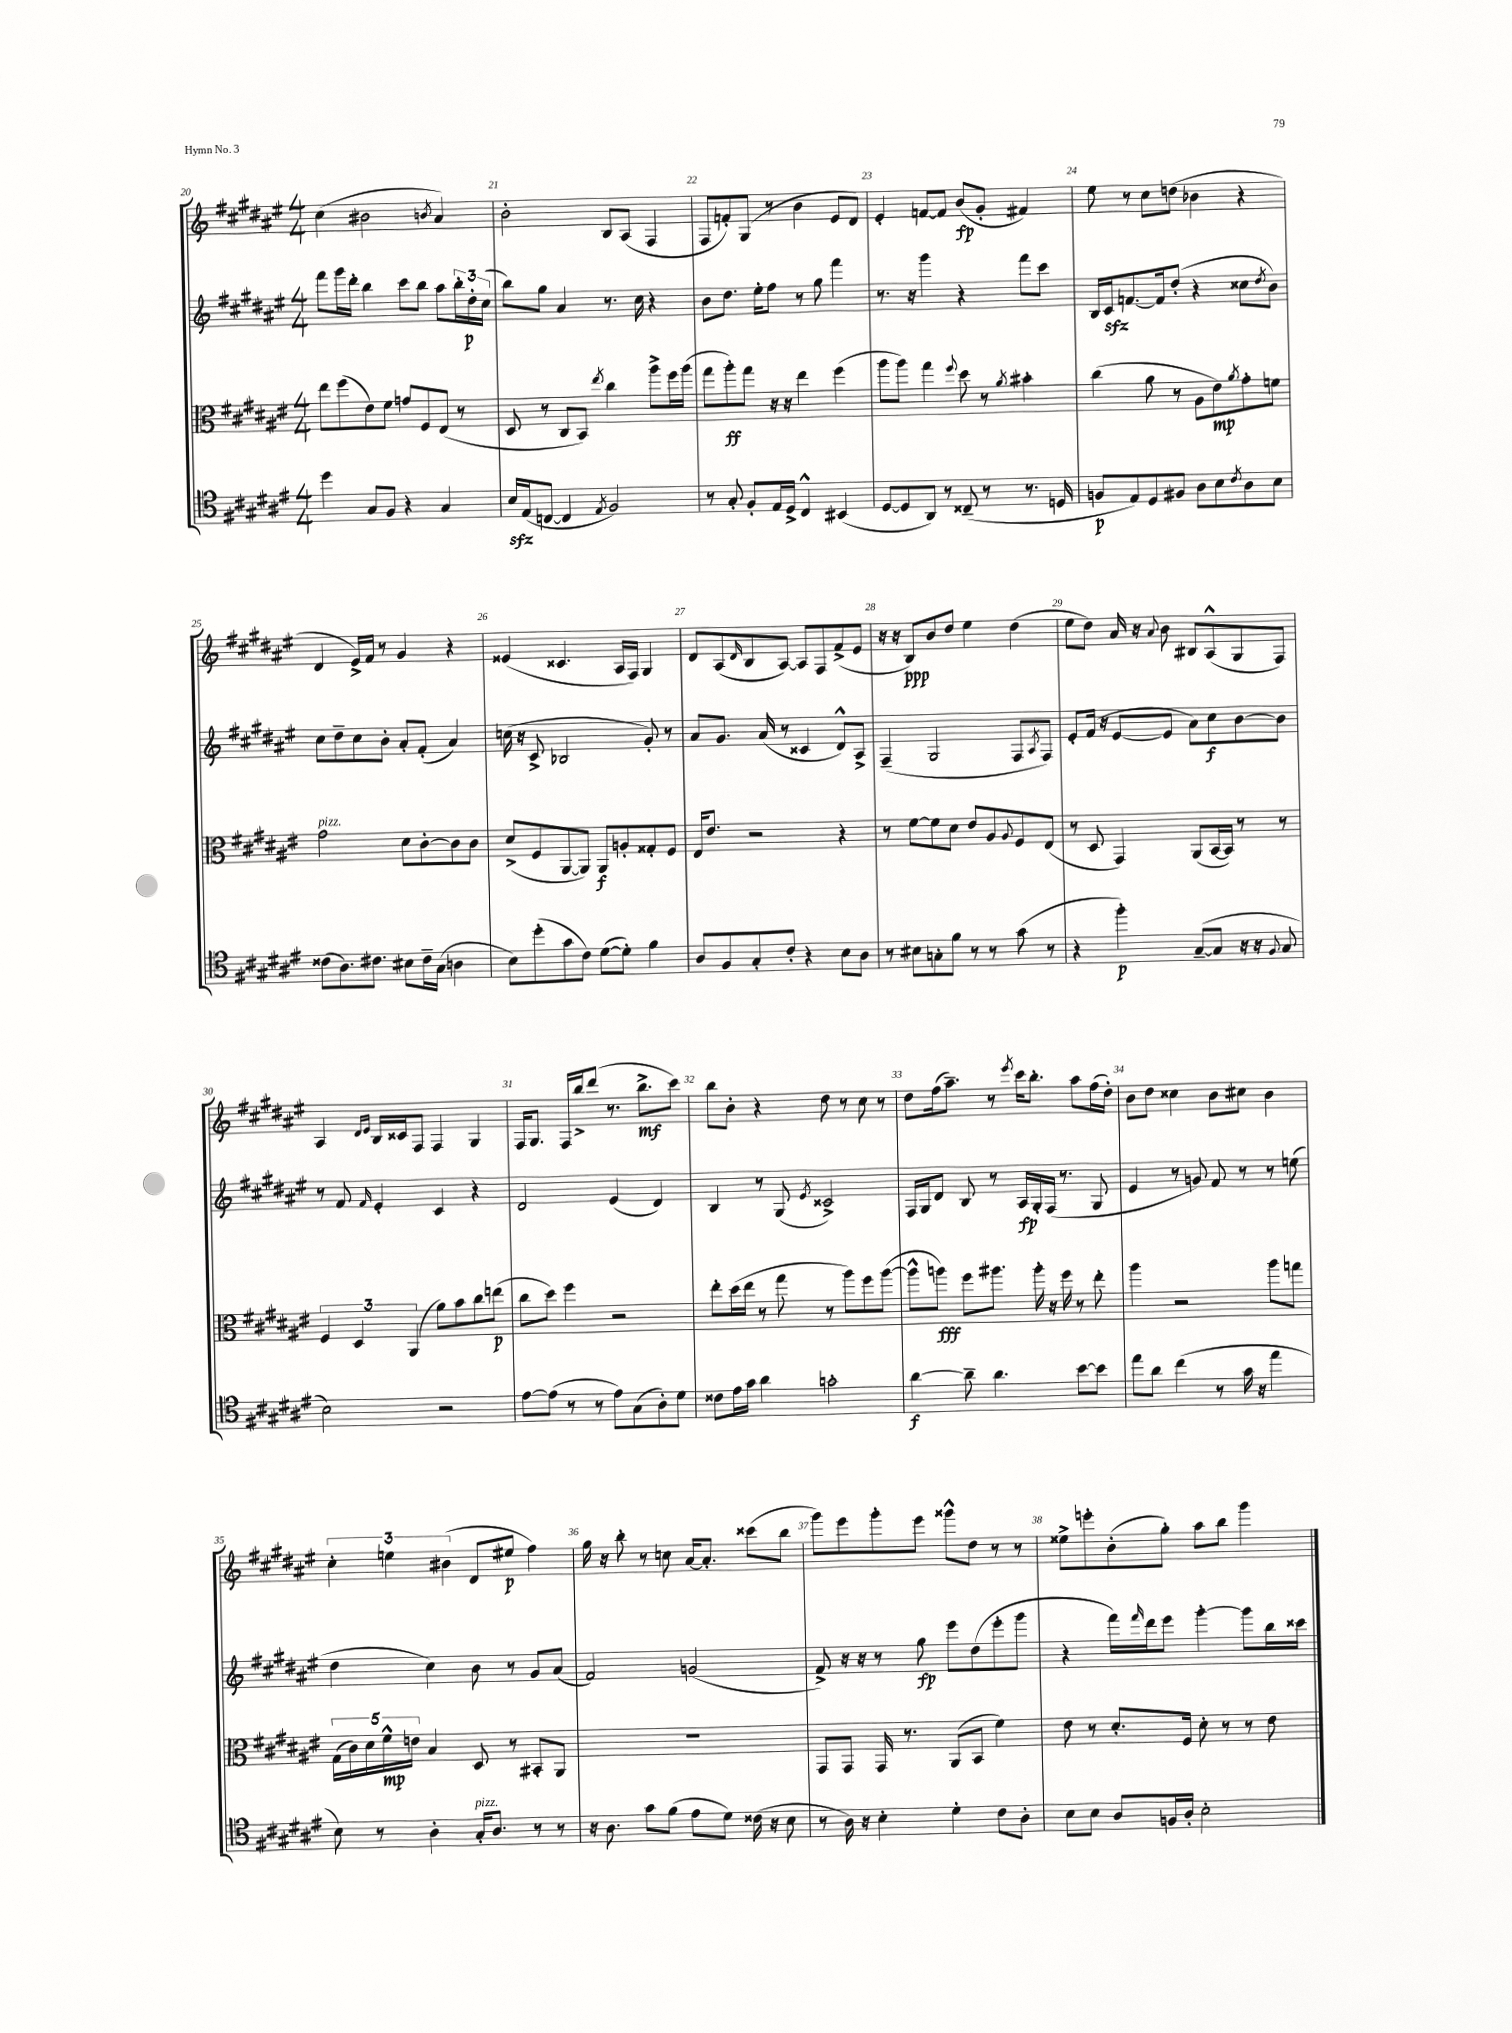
<<
\new StaffGroup <<
\new Staff = "s0" {
    \clef treble \key fis \major \numericTimeSignature \time 4/4
    cis''4( bis'2 \acciaccatura { b'8 } ais'4) |
    b'2-. b8 ais8( fis4 |
    fis8 f'8-.) gis8( r8 b'4 eis'8 dis'8) |
    eis'4-. f'8~ f'8 b'8\fp( gis'8-. fis'4) |
    eis''8 r8 cis''8 d''8( bes'4 r4 |
    dis'4 eis'16->) fis'16 r8 gis'4 r4 |
    eisis'4( cisis'4. ais16 fis16) gis4 |
    dis'8 ais8( \grace { dis'16 } b8 ais8~) ais8 fis8 fis'8->( eis'8 |
    r16 r16 b8\ppp) b'8 dis''8 eis''4 dis''4( |
    eis''8 dis''8) ais'16 r16 \appoggiatura { ais'8 } b'8 bis8 ais8-^( gis8 fis8) |
    ais4 \grace { dis'16 eis'16 } b16 cisis'16 fis8 fis4 gis4 |
    fis16 gis8. fis16 b''16-> dis'''8( r8. b''8.->\mf cis'''8) |
    b''8 b'8-. r4 dis''8 r8 cis''8 r8 |
    dis''8 fis''16( ais''8.--) r8 \acciaccatura { eis'''8 } cis'''16 b''8.-. ais''8 fis''16( dis''16-.) |
    b'8 dis''8 cisis''4 b'8 cis''8 b'4 |
    \tuplet 3/2 { cis''4-. e''4 bis'4( } dis'8 eis''8\p fis''4) |
    gis''16 r16 b''8-. r8 c''8 ais'16~ ais'8.-. cisis'''8( b''8 |
    gis'''8) eis'''8 gis'''8-. eis'''8 gisis'''8-^ dis''8 r8 r8 |
    eisis''8-> e'''8-. b'8-.( gis''8-.) ais''8 b''8 gis'''4 \bar "|." |
}
\new Staff = "s1" {
    \clef treble \key fis \major \numericTimeSignature \time 4/4
    fis'''8 gis'''16 dis'''16-. b''4 cis'''8 b''8 ais''8 \tuplet 3/2 { b''16-. dis''16-.\p cis''16( } |
    b''8) gis''8 ais'4 r8. cis''16 r4 |
    b'8 dis''8. eis''16-. fis''8 r8 gis''8 fis'''4 |
    r8. r16 gis'''4 r4 fis'''8 cis'''8 |
    b16 cis'16\sfz f'8.~ f'16 dis''8-.( r4 cisis''8 \acciaccatura { dis''8 } b'8) |
    cis''8 dis''8-- cis''8 b'8-. ais'8-. fis'8-.( ais'4) |
    c''16( r16 cis'8-> bes2 gis'8-.) r8 |
    ais'8 gis'8. ais'16( r8 cisis'4 dis'8-^) ais8-> |
    fis4--( gis2 fis8 \acciaccatura { ais8 } fis8) |
    eis'8-. fis'16( r16 eis'8~ eis'8 ais'8) cis''8\f b'8~ b'8 |
    r8 fis'8 \grace { fis'16 } eis'4-. cis'4 r4 |
    dis'2 eis'4( dis'4) |
    b4 r8 gis8( \acciaccatura { eis'8 } cisis'2->) |
    fis16 gis16 dis'8 b8 r8 ais16\fp gis16-. fis16( r8. gis8 |
    eis'4 r8 g'8) fis'8 r8 r8 e''8( |
    dis''4 cis''4) b'8 r8 gis'8 ais'8( |
    fis'2) g'2( |
    fis'8->) r16 r16 r8 gis''8\fp eis'''8 dis''8( eis'''8-. gis'''8 |
    r4 fis'''16) \grace { fis'''16 } dis'''16 eis'''8 gis'''4~-. gis'''8 b''16 cisis'''16 \bar "|." |
}
\new Staff = "s2" {
    \clef alto \key fis \major \numericTimeSignature \time 4/4
    eis''8 fis''8( eis'8) fis'8 g'8 fis8 eis8( r8 |
    dis8 r8 cis8 b,8) \acciaccatura { eis''8 } cis''4 ais''8-> fis''16 ais''16( |
    gis''8 ais''8-.\ff) gis''8 r16 r16 eis''4 fis''4( |
    ais''8 ais''8) gis''4 \appoggiatura { fis''8 } dis''8 r8 \acciaccatura { ais'8 } bis'4-. |
    cis''4( ais'8 r8 ais8 eis'8\mp) \acciaccatura { ais'8 } gis'8-. f'8 |
    gis'2^\markup { \italic "pizz." } dis'8 cis'8~-. cis'8 cis'8 |
    dis'8->( fis8 ais,8~ ais,8) ais,8\f a8-. gisis8-. fis8 |
    eis16 eis'8. r2 r4 |
    r8 fis'8~ fis'8 dis'8 eis'8 ais8 \appoggiatura { ais8 } fis8 eis8( |
    r8 dis8 gis,4) ais,8( b,16~ b,16) r8 r8 |
    \tuplet 3/2 { fis4 dis4 ais,4( } ais'8) b'8 cis''8 e''8\p( |
    cis''8 dis''8) fis''4 r2 |
    eis''8-. dis''16( eis''16 r8 gis''8 r8 ais''8) fis''8 ais''8~( |
    ais''8-^ a''8\fff) fis''8 ais''8. ais''16-. r16 fis''16 r8 eis''8-. |
    ais''4 r2 ais''8 g''8 |
    \tuplet 5/4 { gis16( cis'16) dis'16 fis'16-^\mp e'16 } b4 dis8 r8 bis,8-. ais,8 |
    R1 |
    gis,8 gis,8 gis,16 r8. ais,8( b,8 fis'4) |
    eis'8 r8 dis'8.-. fis16 dis'8-. r8 r8 eis'8 \bar "|." |
}
\new Staff = "s3" {
    \clef tenor \key fis \major \numericTimeSignature \time 4/4
    dis''4 gis8 fis8 r4 gis4 |
    b16\sfz eis16( c8~ c4 \acciaccatura { eis8 } fis2) |
    r8 gis8-. fis8-. eis16 dis16-> cis4-^ bis,4( |
    dis8~ dis8 ais,8) r8 cisis8--( r8 r8. d16 |
    f8\p eis8) dis8 fis8 ais8 b8 \acciaccatura { cis'8 } ais8 b8 |
    cisis'8( ais8.) cis'8. bis8 cis'16-- gis16( a4 |
    b8) dis''8-.( gis'8 cis'8) dis'8~( dis'8-.) fis'4 |
    ais8 fis8 gis8-. cis'8-. r4 b8 ais8 |
    r8 bis8 g8-. fis'8 r8 r8 gis'8( r8 |
    r4 fis''4-.\p) gis8~--( gis8 r16 r16 \appoggiatura { fis8 } gis8 |
    b2) r2 |
    eis'8~ eis'8( r8 r8 eis'8) gis8( ais8-.) dis'8 |
    cisis'8 eis'16 gis'16 ais'4 g'2-. |
    ais'4~\f ais'8-- ais'4. b'8~ b'8 |
    eis''8 ais'8 cis''4( r8 gis'16 r16 eis''4 |
    b8) r8 ais4-. gis16-.^\markup { \italic "pizz." } ais8. r8 r8 |
    r16 ais8. gis'8 fis'8( eis'8 dis'8) cisis'16( r16 b8 |
    r8 ais16) r16 b4-. dis'4-. cis'8 ais8-. |
    b8 b8 ais8 f16 ais16-. b2-. \bar "|." |
}
>>
>>
\layout { \context { \Score currentBarNumber = #20 \override BarNumber.break-visibility = ##(#f #t #t) barNumberVisibility = #all-bar-numbers-visible } }
